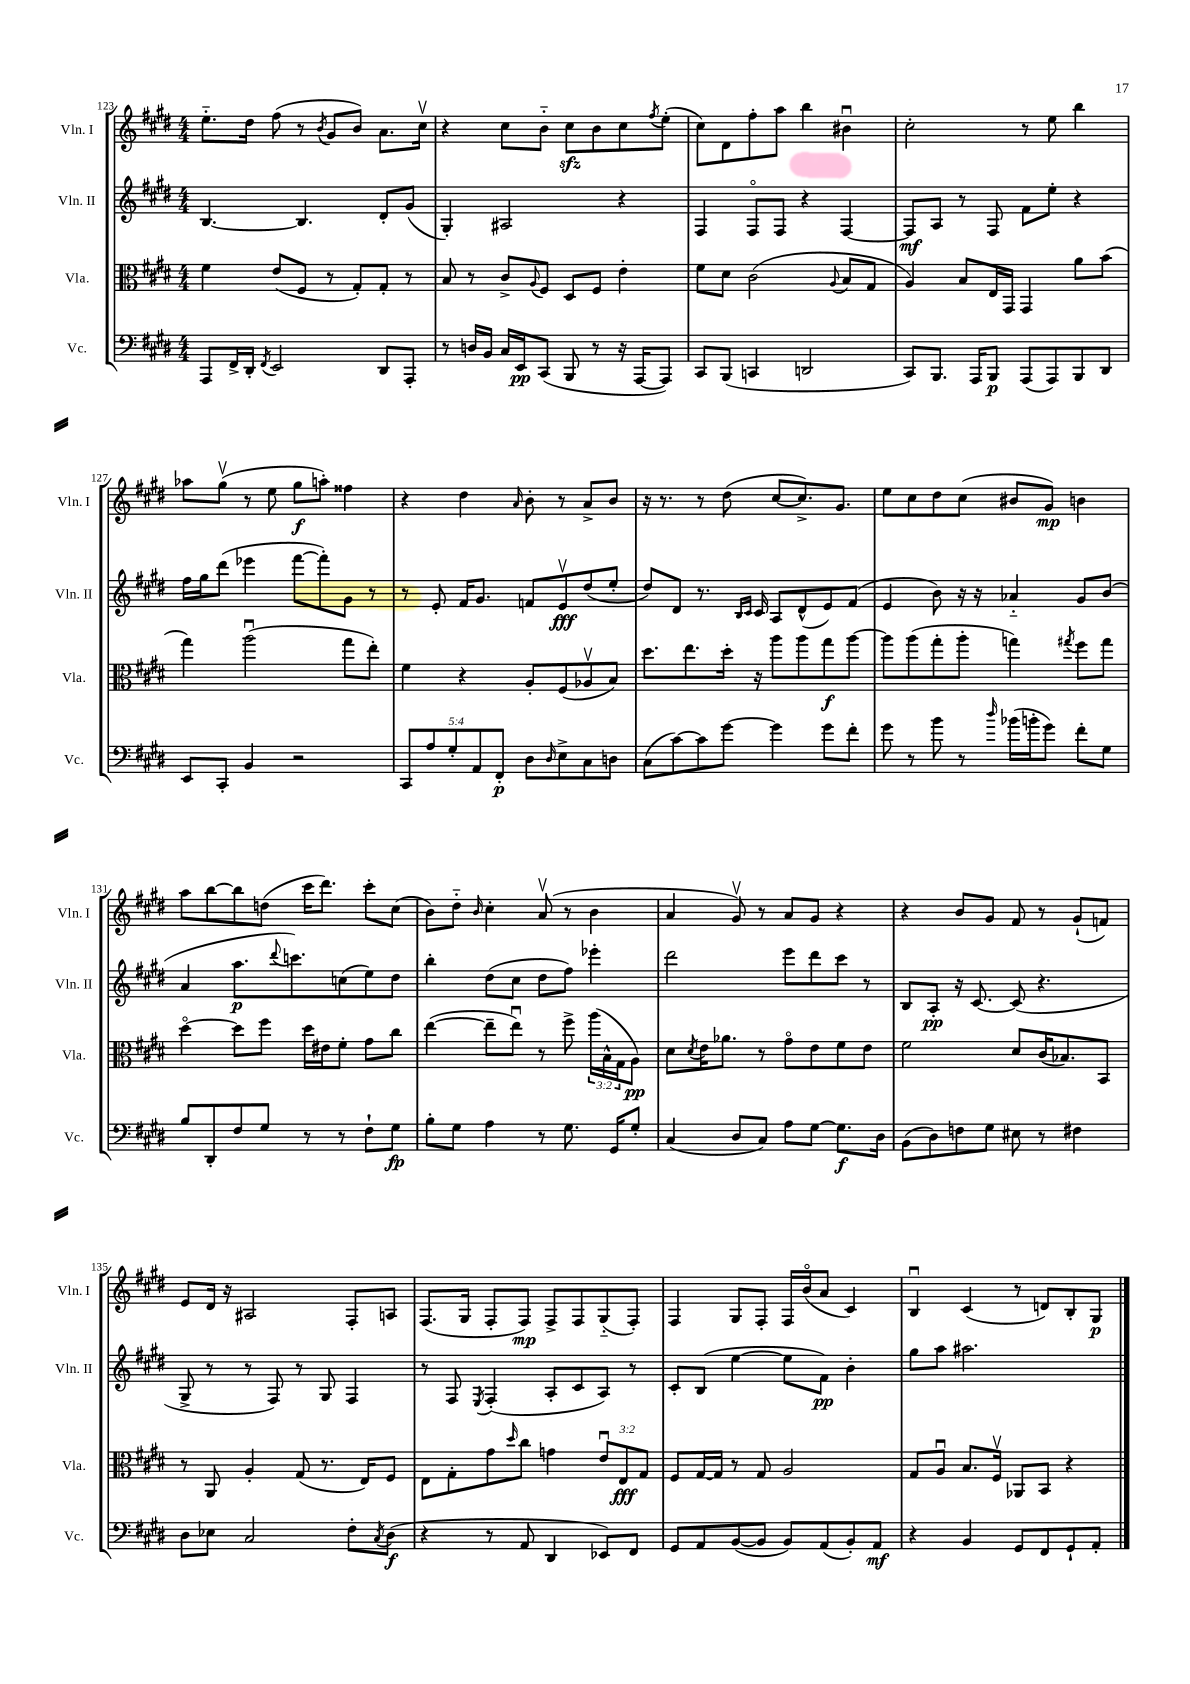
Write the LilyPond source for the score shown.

<<
\new StaffGroup <<
\new Staff = "s0" \with { instrumentName = "Vln. I" shortInstrumentName = "Vln. I" } {
    \clef treble \key e \major \numericTimeSignature \time 4/4
    e''8.-_ dis''16 fis''8( r8 \acciaccatura { b'8 } gis'8 b'8) a'8. cis''16\upbow |
    r4 cis''8 b'8-_ cis''8\sfz b'8 cis''8 \acciaccatura { fis''8 } e''8-.( |
    cis''8) dis'8 fis''8-. a''8 b''4 bis'4\downbow |
    cis''2-. r8 e''8 b''4 |
    aes''8 gis''8\upbow( r8 e''8 gis''8\f a''8-.) fisis''4 |
    r4 dis''4 \grace { a'16 } b'8-. r8 a'8-> b'8 |
    r16 r8. r8 dis''8( cis''8~ cis''8.->) gis'8. |
    e''8 cis''8 dis''8 cis''8( bis'8 gis'8\mp) b'4 |
    a''8 b''8~ b''8 d''8( cis'''16 dis'''8.) cis'''8-. cis''8( |
    b'8) dis''8-_ \grace { b'16 } cis''4-. a'8\upbow( r8 b'4 |
    a'4 gis'8\upbow) r8 a'8 gis'8 r4 |
    r4 b'8 gis'8 fis'8 r8 gis'8-!( f'8) |
    e'8 dis'16 r16 ais2 fis8-. a8 |
    fis8.( gis16 fis8-. fis8\mp) fis8-> fis8 gis8-_( fis8-.) |
    fis4 gis8 fis8-. fis16 b'16\flageolet( a'8 cis'4) |
    b4\downbow cis'4( r8 d'8) b8-. gis8\p \bar "|." |
}
\new Staff = "s1" \with { instrumentName = "Vln. II" shortInstrumentName = "Vln. II" } {
    \clef treble \key e \major \numericTimeSignature \time 4/4
    b4.~ b4. dis'8-. gis'8( |
    gis4-.) ais2 r4 |
    fis4 fis8\flageolet fis8 r4 fis4~ |
    fis8\mf a8 r8 fis8 fis'8 e''8-. r4 |
    fis''16 gis''16 dis'''8( ees'''4 fis'''8~ fis'''8-.) gis'8 r8 |
    r8 e'8-. fis'16 gis'8. f'8 e'8\upbow\fff dis''8( e''8-. |
    dis''8) dis'8 r8. \grace { b16 cis'16 } cis'16 a8 dis'8-^( e'8) fis'8( |
    e'4 b'8) r16 r16 aes'4-_ gis'8 b'8( |
    a'4 a''8.\p \appoggiatura { dis'''8 } c'''8.) c''8( e''8) dis''8 |
    b''4-. dis''8( cis''8 dis''8 fis''8) ees'''4-. |
    dis'''2 e'''8 dis'''8 cis'''8 r8 |
    b8 a8-.\pp r16 cis'8.~ cis'8( r4. |
    gis8-> r8 r8 fis8) r8 gis8 fis4 |
    r8 fis8 \acciaccatura { e8 } fis4-.( a8-. cis'8 a8) r8 |
    cis'8-. b8( e''4~ e''8 fis'8\pp) b'4-. |
    gis''8 a''8 ais''2. \bar "|." |
}
\new Staff = "s2" \with { instrumentName = "Vla." shortInstrumentName = "Vla." } {
    \clef alto \key e \major \numericTimeSignature \time 4/4 \override Staff.TupletNumber.text = #tuplet-number::calc-fraction-text
    fis'4 e'8( fis8 r8 gis8-.) gis8-. r8 |
    b8 r8 cis'8-> \appoggiatura { a8 } fis8 dis8 fis8 e'4-. |
    fis'8 dis'8 cis'2( \appoggiatura { a8 } b8 gis8 |
    a4) b8 e16 gis,16 gis,4 a'8 b'8( |
    gis''4) a''2\downbow( gis''8 e''8-.) |
    fis'4 r4 a8-. fis8( aes8\upbow b8) |
    dis''8. e''8. dis''16-. r16 a''8 a''8 gis''8\f a''8~ |
    a''8 a''8( gis''8-. a''8-. g''4) \acciaccatura { gis''8 } fis''8 gis''8 |
    dis''4~\flageolet dis''8 fis''8 dis''16 eis'16 fis'8-. gis'8 cis''8 |
    e''4~( e''8-- e''8\downbow) r8 fis''8-> \tuplet 3/2 { a''16( b16-^ gis16 } a8\pp) |
    dis'8 \acciaccatura { dis'8 } e'16 aes'8. r8 gis'8\flageolet e'8 fis'8 e'8 |
    fis'2 dis'8 cis'16( bes8.) b,8 |
    r8 a,8 a4-. gis8( r8. e16) fis8 |
    e8 gis8-. gis'8 \grace { dis''16 } cis''8 g'4 \tuplet 3/2 { e'8\downbow e8\fff gis8 } |
    fis8 gis16~ gis16 r8 gis8 a2 |
    gis8 a8\downbow b8. fis16\upbow aes,8 b,8 r4 \bar "|." |
}
\new Staff = "s3" \with { instrumentName = "Vc." shortInstrumentName = "Vc." } {
    \clef bass \key e \major \numericTimeSignature \time 4/4 \override Staff.TupletNumber.text = #tuplet-number::calc-fraction-text
    a,,8 fis,16-> dis,16-. \acciaccatura { fis,8 } e,2 dis,8 a,,8-. |
    r8 d16 b,16 cis16 e,16\pp cis,8( b,,8 r8 r16 a,,16~ a,,8) |
    cis,8 b,,8( c,4 d,2 |
    cis,8) b,,8. a,,16 b,,8\p a,,8( a,,8) b,,8 dis,8 |
    e,8 cis,8-. b,4 r2 |
    \tuplet 5/4 { cis,8 a8 gis8-. a,8 fis,8-.\p } dis8 \grace { dis16 } e8-> cis8 d8 |
    cis8( cis'8~) cis'8 gis'8~ gis'4 gis'8 fis'8-. |
    gis'8 r8 b'8 r8 \grace { dis''16 } bes'16( b'16-. gis'8) fis'8-. gis8 |
    b8 dis,8-. fis8 gis8 r8 r8 fis8-! gis8\fp |
    b8-. gis8 a4 r8 gis8. gis,16 gis8-. |
    cis4( dis8 cis8) a8 gis8~ gis8.\f dis16 |
    b,8( dis8) f8 gis8 eis8 r8 fis4 |
    dis8 ees8 cis2 fis8-. \acciaccatura { cis8 } dis8\f( |
    r4 r8 a,8 dis,4 ees,8) fis,8 |
    gis,8 a,8 b,8~( b,8 b,8) a,8( b,8-.) a,8\mf |
    r4 b,4 gis,8 fis,8 gis,8-! a,8-. \bar "|." |
}
>>
>>
\layout { \context { \Score currentBarNumber = #123 } }
